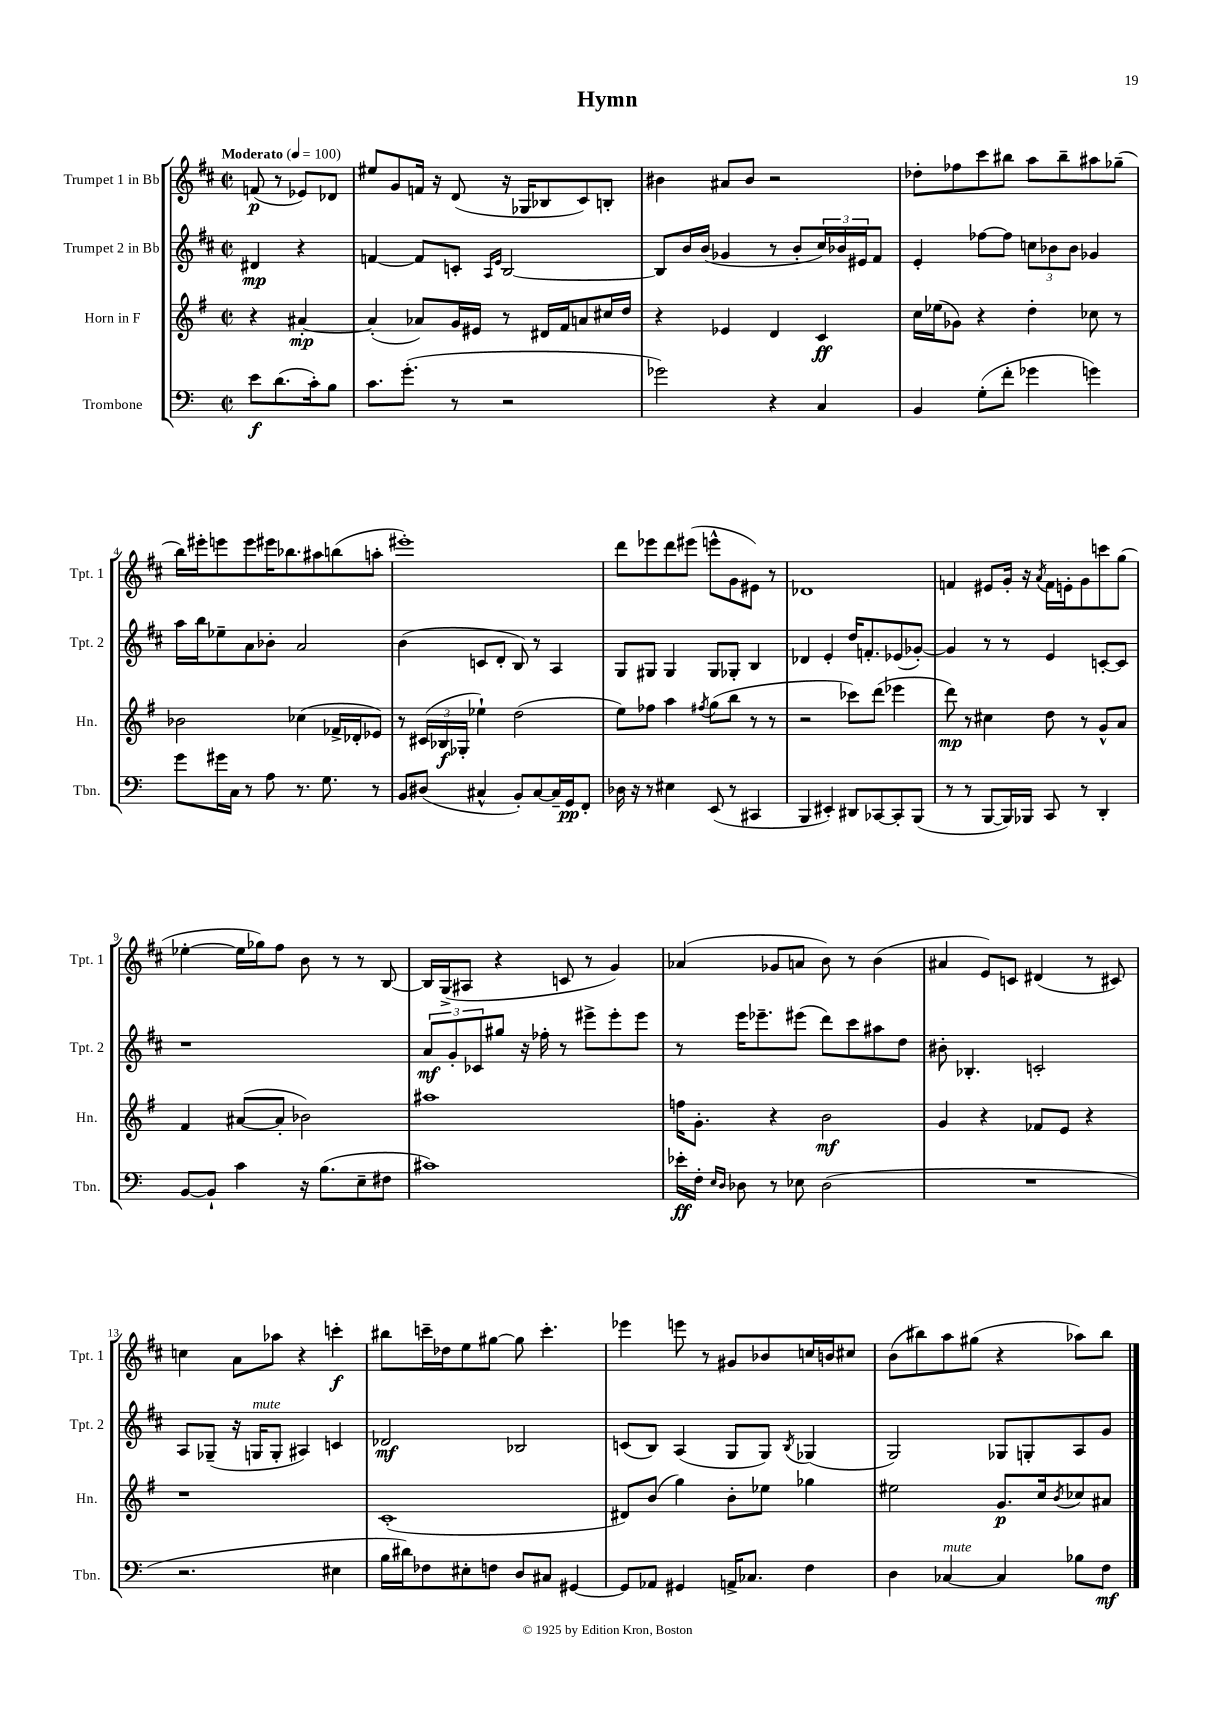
\header { title = "Hymn" }
<<
\new StaffGroup <<
\new Staff = "s0" \with { instrumentName = "Trumpet 1 in Bb" shortInstrumentName = "Tpt. 1" } {
    \clef treble \key d \major \defaultTimeSignature \time 2/2 \partial 2 \tempo "Moderato" 4 = 100
    f'8\p( r8 ees'8) des'8 |
    eis''8 g'8 f'16 r16 d'8( r16 ges16 bes8 cis'8) b8-. |
    bis'4 ais'8 bis'8 r2 |
    des''8-. fes''8 cis'''8 bis''8 a''8 bis''8-- ais''8 ges''8--( |
    b''16) eis'''16-. e'''8 e'''8 eis'''16 bes''8. ais''8 b''8( a''8-. |
    eis'''1-.) |
    d'''8 ees'''8 d'''8 eis'''8( e'''8-^ g'8 eis'8) r8 |
    des'1 |
    f'4 eis'8 g'16-. r16 \acciaccatura { a'8 } f'16 e'16-. g'8 c'''8 g''8( |
    ees''4~-. ees''16 ges''16) fis''8 b'8 r8 r8 b8~ |
    b16 g16->( ais8 r4 c'8 r8 g'4) |
    aes'4( ges'8 a'8 b'8) r8 b'4( |
    ais'4 e'8) c'8 dis'4( r8 cis'8) |
    c''4 a'8 aes''8 r4 c'''4-.\f |
    bis''8 c'''16-- des''16 e''8 gis''8~ gis''8 c'''4.-. |
    ees'''4 e'''8 r8 gis'8 bes'8 c''16 b'16 cis''8 |
    b'8( bis''8) a''8 gis''8( r4 aes''8) bis''8 \bar "|." |
}
\new Staff = "s1" \with { instrumentName = "Trumpet 2 in Bb" shortInstrumentName = "Tpt. 2" } {
    \clef treble \key d \major \defaultTimeSignature \time 2/2 \partial 2
    dis'4\mp r4 |
    f'4~ f'8 c'8-. \grace { a16 e'16 } b2~ |
    b8 b'16 b'16( ges'4 r8 b'8-. \tuplet 3/2 { cis''16) bes'16 eis'16 } fis'8 |
    e'4-. fes''8~ fes''8 \tuplet 3/2 { c''8 bes'8 bes'8 } ges'4 |
    a''16 b''16 ees''8-- a'8 bes'8-. a'2 |
    b'4( c'8 d'8-. b8) r8 a4 |
    g8 gis8 gis4 gis8 ges8-. b4 |
    des'4 e'4-. d''16 f'8.-. ees'8( ges'8~-.) |
    ges'4 r8 r8 e'4 c'8~-. c'8 |
    r1 |
    \tuplet 3/2 { a'8\mf g'8-. ces'8 } gis''8 r16 fes''16-. r8 eis'''8-> eis'''8-. eis'''8 |
    r8 e'''16 ees'''8.-- eis'''8( d'''8) cis'''8 ais''8 d''8 |
    bis'8-. bes4.-. c'2-. |
    a8 ges8--( r16 g16^\markup { \italic "mute" } g8-. ais4) c'4 |
    des'2\mf bes2 |
    c'8( b8) a4( g8 g8) \acciaccatura { b8 } ges4( |
    g2) ges8 g8-. a8 g'8 \bar "|." |
}
\new Staff = "s2" \with { instrumentName = "Horn in F" shortInstrumentName = "Hn." } {
    \clef treble \key g \major \defaultTimeSignature \time 2/2 \partial 2
    r4 ais'4~-.\mp |
    ais'4-.( aes'8) g'16 eis'16 r8 dis'16 fis'16 a'8 cis''16 d''16 |
    r4 ees'4 d'4 c'4\ff |
    c''16 ees''16( ges'8) r4 d''4-. ces''8 r8 |
    bes'2 ces''4( fes'16-> des'16-. ees'8) |
    r8 \tuplet 3/2 { cis'16( bes16\f ges16-. } ees''4-!) d''2( |
    e''8) fes''8 a''4 \acciaccatura { fis''8 } g''8( b''8 r8 r8 |
    r2 ces'''8) d'''8( ees'''4 |
    d'''8\mp) r8 cis''4 d''8 r8 g'8-^ a'8 |
    fis'4 ais'8~( ais'8-. bes'2) |
    ais''1 |
    f''16 g'8.-. r4 b'2\mf |
    g'4 r4 fes'8 e'8 r4 |
    r1 |
    c'1-.( |
    dis'8) b'8( g''4) b'8-. ees''8 ges''4 |
    eis''2 g'8.\p c''16 \acciaccatura { b'8 } ces''8 ais'8 \bar "|." |
}
\new Staff = "s3" \with { instrumentName = "Trombone" shortInstrumentName = "Tbn." } {
    \clef bass \key c \major \defaultTimeSignature \time 2/2 \partial 2
    e'8\f d'8.( c'16-.) b8 |
    c'8. g'8.-.( r8 r2 |
    ges'2) r4 c4 |
    b,4 g8-.( f'8-. ges'4 g'4) |
    g'8 gis'16 c16 r8 a8 r8. g8. r8 |
    b,8 dis8( cis4-^ b,8-.) cis8~ cis16-- g,16\pp f,8-. |
    des16 r16 r8 eis4 e,8( r8 cis,4 |
    b,,4 eis,4-.) dis,8 ces,8~ ces,8-. b,,8( |
    r8 r8 b,,8~ b,,16) bes,,16 c,8 r8 d,4-. |
    b,8~ b,8-! c'4 r16 b8.( e8-- fis8 |
    cis'1) |
    ees'16-.\ff f16-. \grace { e16 d16 } des8 r8 ees8 des2( |
    R1 |
    r2. eis4 |
    b16 dis'16) fes8 eis8-. f8 d8 cis8 gis,4~ |
    gis,8 aes,8 gis,4 a,16-> ces8. f4 |
    d4 ces4~^\markup { \italic "mute" } ces4 bes8 f8\mf \bar "|." |
}
>>
>>
